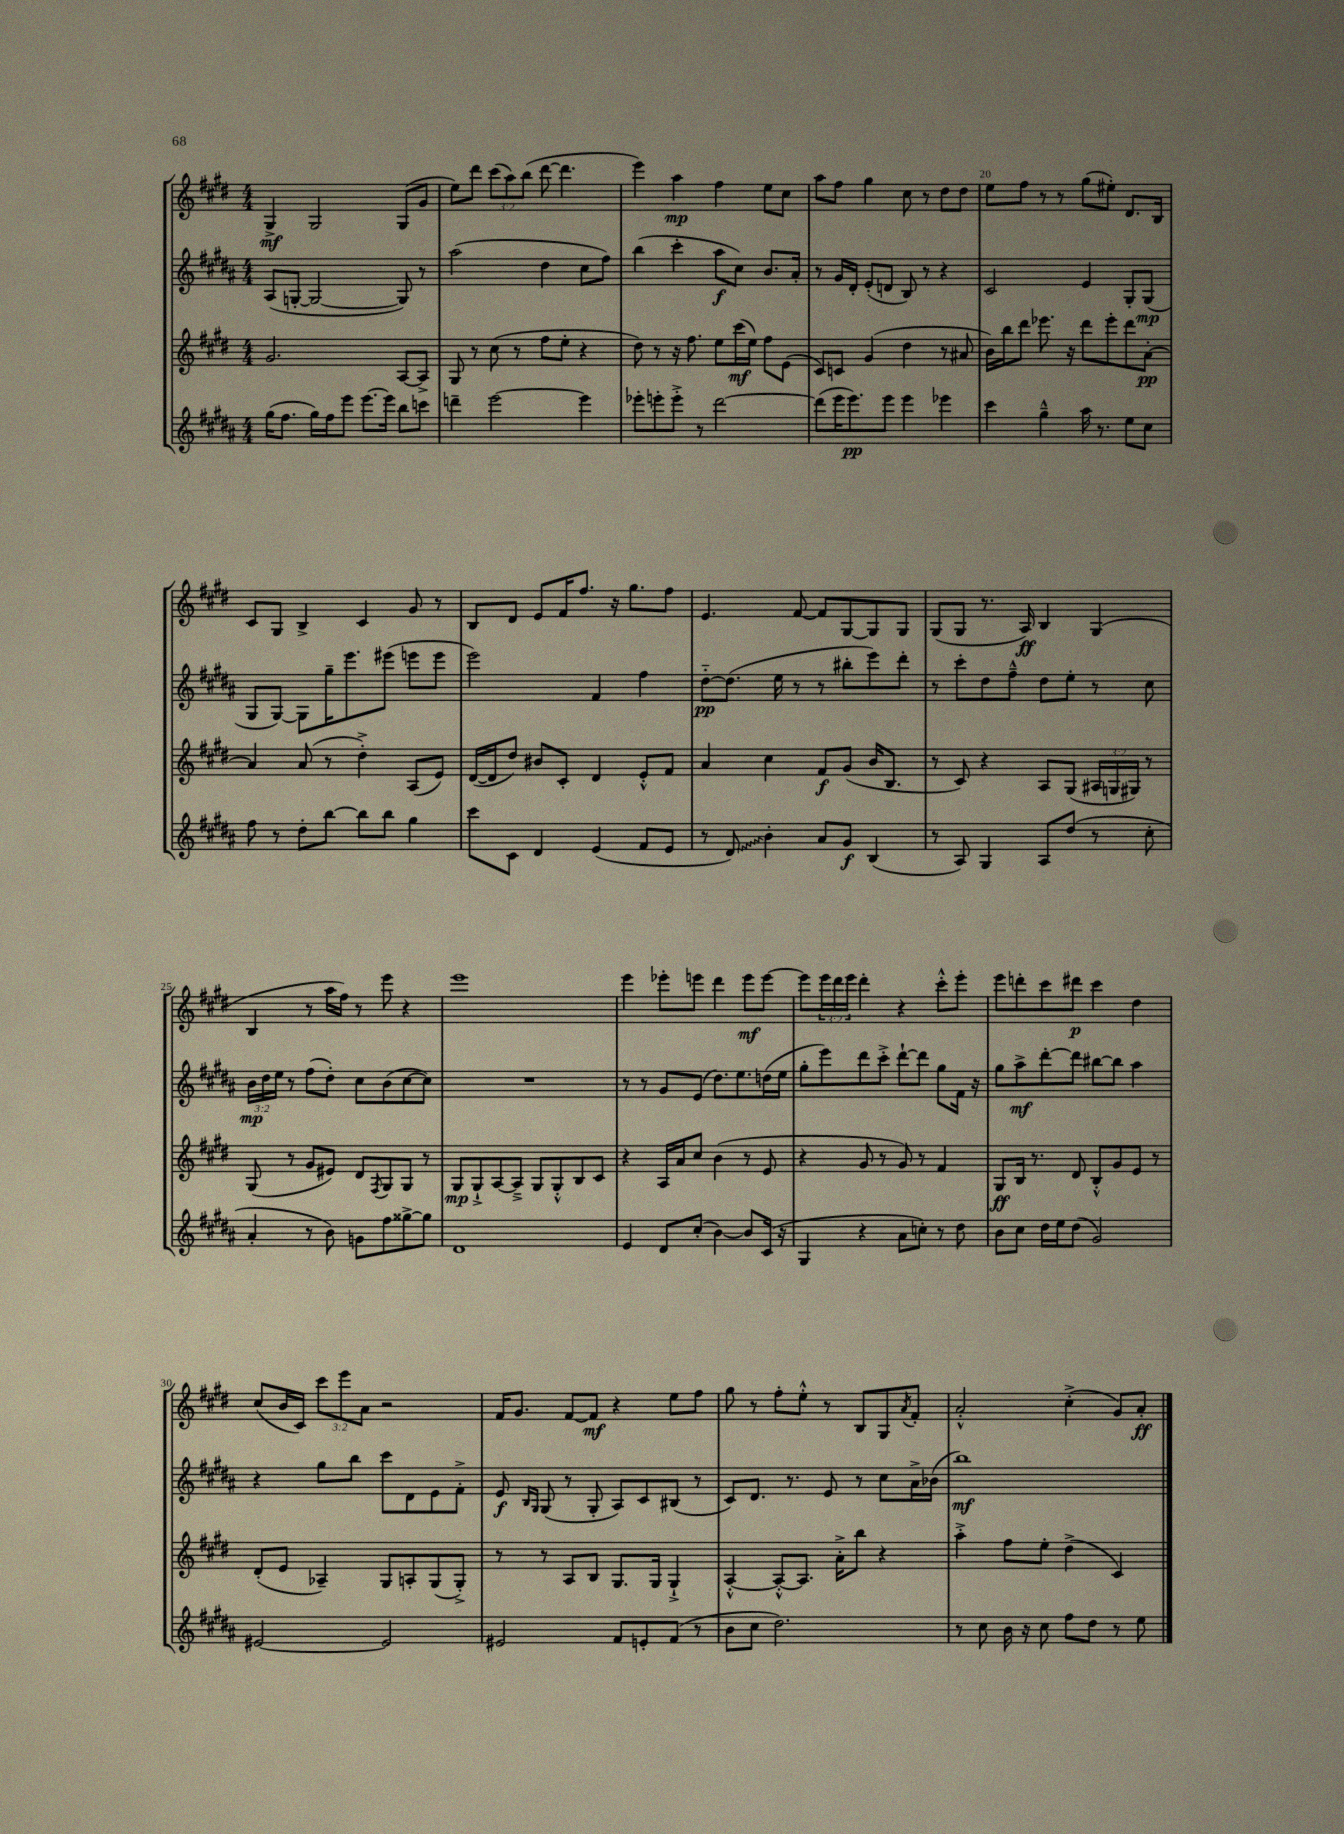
<<
\new StaffGroup <<
\new Staff = "s0" {
    \clef treble \key e \major \numericTimeSignature \time 4/4 \override Staff.TupletNumber.text = #tuplet-number::calc-fraction-text
    gis4->\mf gis2 gis8( gis'8 |
    e''8) dis'''8 \tuplet 3/2 { cis'''8( a''8) b''8( } dis'''8~ dis'''4. |
    e'''4) a''4\mp fis''4 e''8 cis''8 |
    a''8 fis''8 gis''4 cis''8 r8 dis''8 dis''8 |
    e''8 fis''8 r8 r8 gis''8( eis''8-.) dis'8. b16 |
    cis'8 gis8 b4-> cis'4 gis'8 r8 |
    b8 dis'8 e'8 fis'16 fis''8. r16 gis''8. fis''8 |
    e'4. fis'8~ fis'8 gis8~ gis8 gis8 |
    gis8( gis8 r8. a16\ff) b4 gis4( |
    b4 r8 a''16 fis''16) r8 e'''8 r4 |
    e'''1 |
    e'''4 ees'''8-. e'''8 dis'''4 e'''8\mf e'''8~ |
    e'''8 \tuplet 3/2 { e'''16 dis'''16 e'''16 } dis'''4-. r4 cis'''8-.-^ e'''8-. |
    e'''8 d'''8-. cis'''8 dis'''8\p cis'''4 dis''4 |
    cis''8( b'16 cis'16) \tuplet 3/2 { cis'''8 e'''8 a'8 } r2 |
    fis'16 gis'8. fis'8~ fis'8\mf r4 e''8 fis''8 |
    gis''8 r8 fis''8-. e''8-.-^ r8 b8 gis8 \acciaccatura { a'8 } fis'8-. |
    a'2-.-^ cis''4-.->( gis'8) a'8-.\ff \bar "|." |
}
\new Staff = "s1" {
    \clef treble \key b \major \numericTimeSignature \time 4/4 \override Staff.TupletNumber.text = #tuplet-number::calc-fraction-text
    ais8( g8~-. g2~ g8) r8 |
    ais''2( dis''4 cis''8 fis''8) |
    b''4( cis'''4-. ais''8\f cis''8) b'8. ais'16-. |
    r8 gis'16 dis'16-. e'8-.( d'8 b8) r8 r4 |
    cis'2 e'4 gis8-. gis8\mp( |
    gis8 gis8~) gis8 gis''16-- e'''8. eis'''8( e'''8 e'''8 |
    e'''2) fis'4 fis''4 |
    dis''8~-_\pp dis''8.( e''16 r8 r8 bis''8-. e'''8) dis'''8-. |
    r8 cis'''8-. dis''8 fis''8---^ dis''8 e''8-. r8 cis''8 |
    \tuplet 3/2 { b'16\mp dis''16 e''16 } r8 fis''8( dis''8-.) cis''8 b'8( cis''8~ cis''8) |
    R1 |
    r8 r8 gis'8 e'8( dis''8.) e''8. d''16( e''16 |
    gis''8-. e'''8) dis'''8 cis'''8-.-> dis'''8~-! dis'''8 gis''8 fis'16 r16 |
    gis''8 ais''8->\mf dis'''8~-. dis'''8 bis''8~ bis''8 ais''4 |
    r4 gis''8 b''8 cis'''8 dis'8 e'8 fis'8-.-> |
    e'8\f \grace { b16 gis16 } gis8( r8 gis8-. ais8) cis'8 bis8( r8 |
    cis'8) dis'8. r8. e'8 r8 cis''8 ais'16-> bes'16( |
    b''1\mf) \bar "|." |
}
\new Staff = "s2" {
    \clef treble \key e \major \numericTimeSignature \time 4/4 \override Staff.TupletNumber.text = #tuplet-number::calc-fraction-text
    gis'2. a8~ a8-> |
    gis8 r8 cis''8( r8 fis''8 e''8-. r4 |
    dis''8) r8 r16 fis''8. e''8 cis'''16\mf( e''16) fis''8 e'8( |
    cis'8) c'8 gis'4( dis''4 r8 ais'8 |
    b'16) b''16 dis'''8 ees'''8. r16 dis'''8 ees'''8-. dis'''8 a'8~-.\pp |
    a'4 a'8( r8 dis''4-.->) a8( e'8) |
    dis'16~( dis'16 dis''8) bis'8 cis'8-. dis'4 e'8-.-^ fis'8 |
    a'4 cis''4 fis'8\f gis'8( b'16 b8. |
    r8 cis'8) r4 a8 gis8( \tuplet 3/2 { ais16 g16 gis16) } r8 |
    gis8( r8 gis'8 eis'8) dis'8 \acciaccatura { fis8 } gis8 gis8 r8 |
    gis8\mp gis8-!-> a8~ a8---> gis8 gis8-.-^ b8 cis'8 |
    r4 a16 a'16 cis''8 b'4( r8 e'8 |
    r4 gis'8 r8 gis'8) r8 fis'4 |
    gis8\ff b16 r8. dis'8 b8-.-^ gis'8 e'8 r8 |
    dis'8-.( e'8 aes4--) gis8 a8-. gis8( gis8-.->) |
    r8 r8 a8 b8 gis8. gis16 gis4-!-> |
    a4~-.-^ a8~-.-^ a8. a'16-.-> b''8 r4 |
    a''4-.-> fis''8 e''8-. dis''4->( cis'4) \bar "|." |
}
\new Staff = "s3" {
    \clef treble \key b \major \numericTimeSignature \time 4/4
    gis''16( fis''8. gis''16) fis''16 e'''8 e'''8.~ e'''16 b''8 c'''8 |
    d'''4-- e'''2~ e'''4 |
    ees'''8-. e'''8-. e'''8-.-> r8 dis'''2~ |
    dis'''8( e'''16 e'''8.\pp) e'''8 e'''4 ees'''4 |
    cis'''4 gis''4---^ ais''16 r8. e''8 cis''8 |
    fis''8 r8 dis''8-. b''8~ b''8 b''8 gis''4 |
    cis'''8 cis'8 dis'4 e'4( fis'8 e'8 |
    r8 \once \override Glissando.style = #'zigzag dis'8\glissando) b'4-. ais'8 gis'8\f b4( |
    r8 ais8) gis4 ais8 dis''8( r8 cis''8-. |
    ais'4-. r8 b'8) g'8 fis''8 gisis''8~-> gisis''8 |
    dis'1 |
    e'4 dis'8 cis''8-.( b'4~) b'8 cis'16( r16 |
    gis4 r4 ais'8 c''8-.) r8 dis''8 |
    b'8 cis''8 dis''16 e''16 dis''8( gis'2) |
    eis'2~ eis'2 |
    eis'2 fis'8 e'8-. fis'8( r8 |
    b'8 cis''8 dis''2.) |
    r8 cis''8 b'16 r16 cis''8 fis''8 dis''8 r8 e''8 \bar "|." |
}
>>
>>
\layout { \context { \Score currentBarNumber = #16 \override BarNumber.break-visibility = ##(#f #t #t) barNumberVisibility = #(every-nth-bar-number-visible 5) } }
